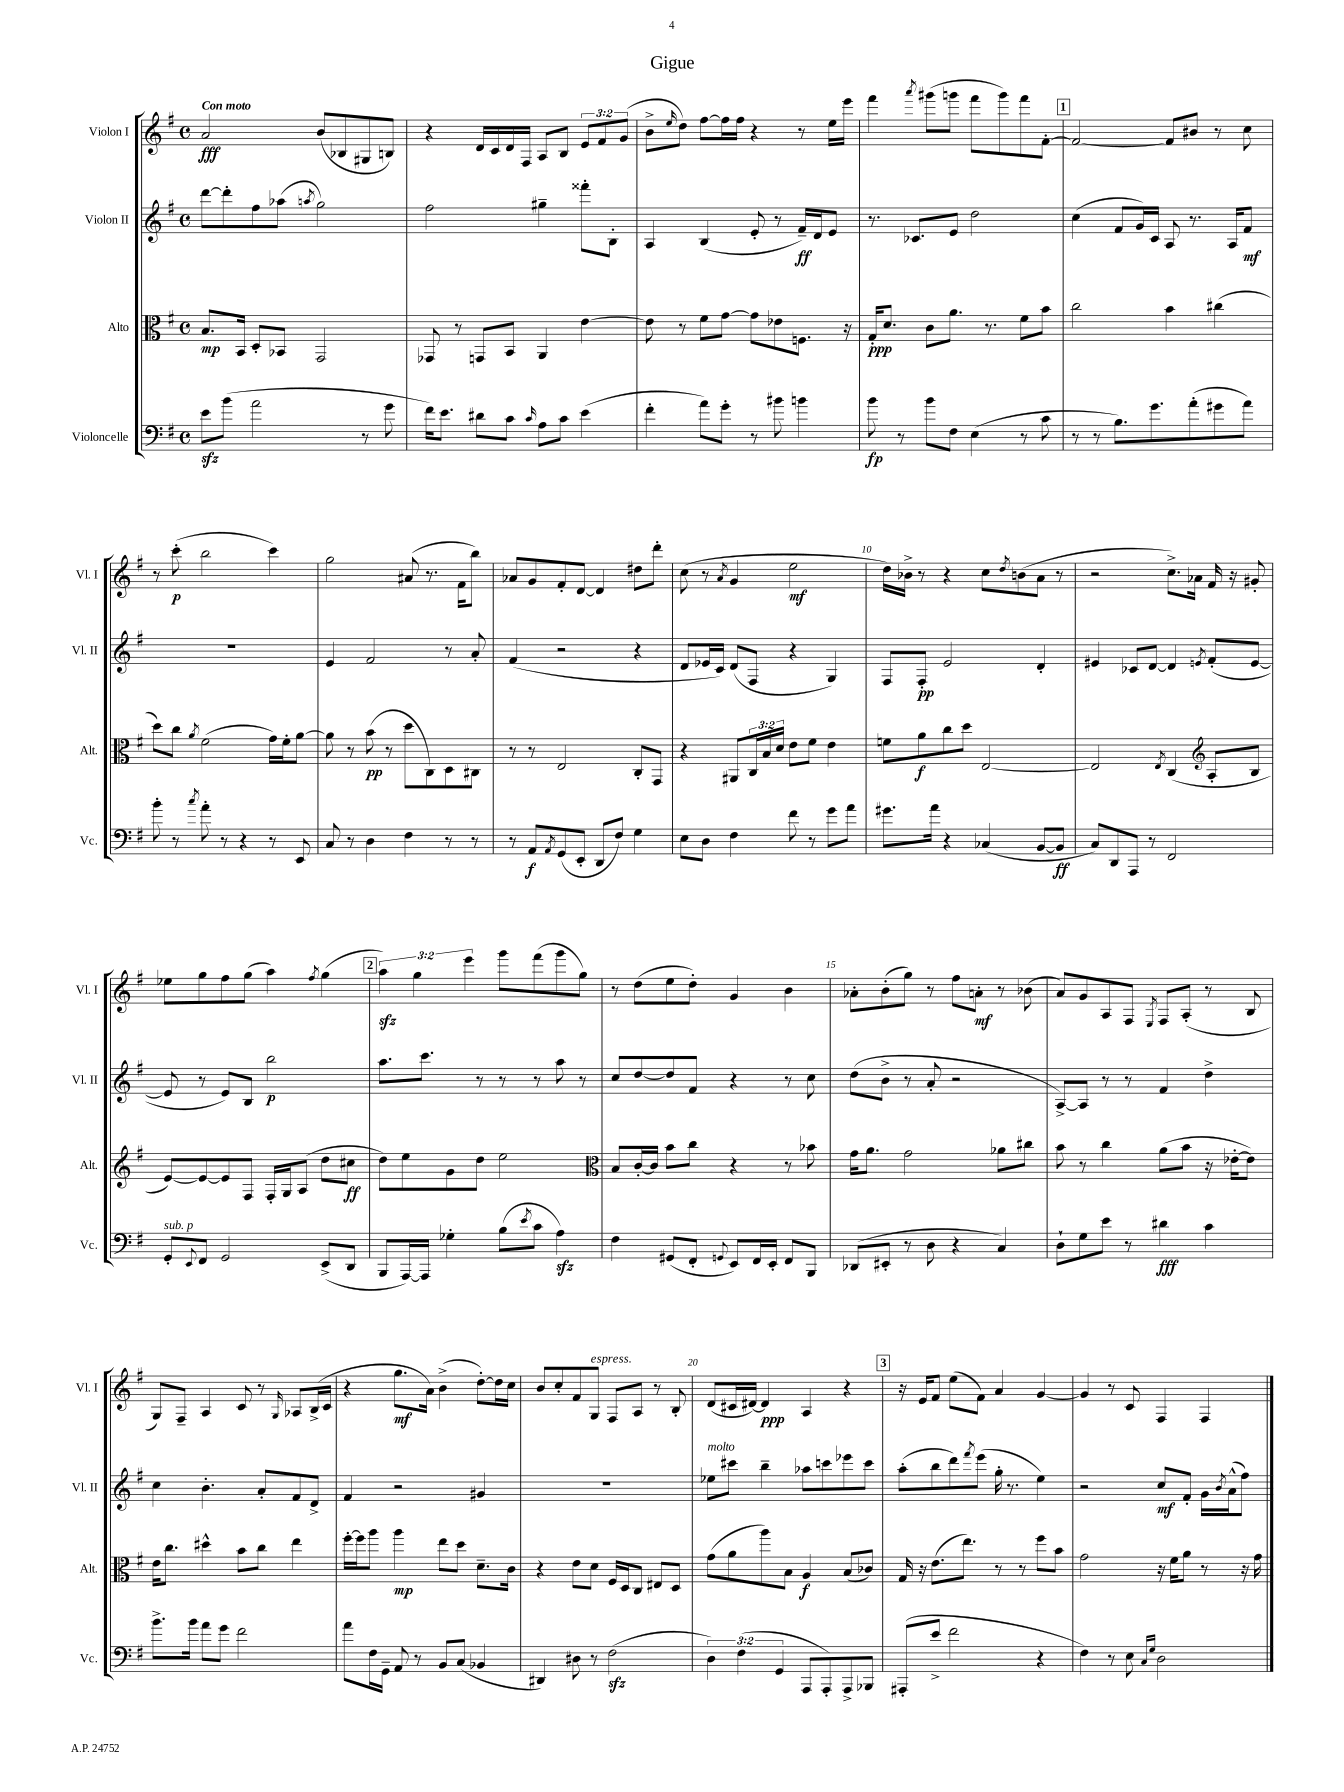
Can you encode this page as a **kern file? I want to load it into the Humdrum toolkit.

**kern	**kern	**kern	**kern
*staff4	*staff3	*staff2	*staff1
*clefF4	*clefC3	*clefG2	*clefG2
*k[f#]	*k[f#]	*k[f#]	*k[f#]
*M4/4	*M4/4	*M4/4	*M4/4
*met(c)	*met(c)	*met(c)	*met(c)
8e\L	8.B/L	[8ddd\L	2a/
(8b\J	.	8ddd'\]	.
.	16BB/Jk	.	.
2a\	8D'/L	8ff#\	.
.	8BB-/J	(8aa-\J	.
.	.	8qaa/	.
.	2GG/	2gg\)	(8b/L
.	.	.	8B-/
8r	.	.	8G#/
8g\	.	.	8B/J)
=	=	=	=
16f#\LK)	8GG-/	2ff#\	4r
8.e\J	.	.	.
.	8r	.	.
8d#\L	8GG/L	.	16d/LL
.	.	.	16c/
8c\J	8BB/J	.	16d/
.	.	.	16F#/JJ
16qqc/	.	.	.
8A\L	4AA/	4gg#~\	8A/L
8c\J	.	.	8B/J
(4e\	[4e\	8fff##'\L	12e/L
.	.	.	12f#/
.	.	8B'\J	.
.	.	.	(12g/J
=	=	=	=
4f#'\	8e\]	4A/	8b^\L
.	.	.	16qqee/
.	8r	.	8dd\J)
8a\L)	8f#\L	(4B/	[8ff#\L
8g'\J	[8g\J	.	16ff#\]L
.	.	.	16ff#\JJ
8r	8g\]L	8e'/	4r
8b#\	8e-\	8r	.
4b\	8.F\J	16f#~/LL)	8r
.	.	16d/J	.
.	.	8e/J	16ee\LL
.	16r	.	16eee\JJ
=	=	=	=
8b\	16G'/LK	8.r	4fff#\
.	8.d/J	.	.
8r	.	.	.
.	.	8.c-/L	.
.	.	.	8qaaa/
8b\L	8c\L	.	(8ggg#\L
8F#\J	8.a\J	8e/J	8ggg\J
(4E\	.	2dd\	8fff#\L
.	8.r	.	.
.	.	.	8ggg\)
8r	8f#\L	.	8fff#\
8c\	8b\J	.	[8f#'\J
=	=	=	=
8r	2cc\	(4cc\	2f#/_
8r	.	.	.
8.B\L)	.	8f#/L	.
.	.	16g/L)	.
8.g\	.	16c/JJ	.
.	4b\	8A/	8f#/]L
(8a'\	.	8.r	8b#/J
8g#\	(4cc#\	.	8r
.	.	16A/LK	.
8a\J)	.	8f#/J	8cc\
=	=	=	=
8b'\	8dd\L)	1r	8r
8r	8cc\J	.	(8ccc'\
8qcc/	8qa/	.	.
8a'\	(2f#\	.	2bb\
8r	.	.	.
4r	.	.	.
8r	16g\LL)	.	4ccc\)
.	16f#'\J	.	.
8EE/	[8a\J	.	.
=	=	=	=
8C/	8a\]	4e/	2gg\
8r	8r	.	.
4D\	(8b\	2f#/	.
.	8r	.	.
4F#\	8dd\L	.	(8a#/
.	8C\)	.	8.r
8r	8D\	8r	.
.	.	.	16f#\LK
8r	8C#\J	8a'/	8bb\J)
=	=	=	=
8r	8r	(4f#/	8a-/L
8AA/L	8r	.	8g/
8qAA/	.	.	.
(8GG/	2E/	2r	8f#'/
8EE'/J	.	.	[8d/J
8DD/L	.	.	4d/]
8F#/J)	.	.	.
4G\	8C'/L	4r	8dd#\L
.	8GG/J	.	8ddd'\J
=	=	=	=
8E\L	4r	8d/L	(8cc\
8D\J	.	16e-/L	8r
.	.	16c/JJ)	.
.	.	.	8qa/
4F#\	8AA#/L	(8d/L	4g/
.	24C/L	8F#/J	.
.	24B/	.	.
.	24d/JJ	.	.
8f#\	8e\L	4r	2ee\
8r	8f#\J	.	.
8g\L	4e\	4G/)	.
8a\J	.	.	.
=	=	=	=
8.g#\L	8f\L	8F#/L	16dd\LL)
.	.	.	16b-^\JJ
.	8a\	8F#'/J	8r
16a\Jk	.	.	.
4r	8cc\	2e/	4r
.	8dd\J	.	.
(4C-/	[2E/	.	8cc\L
.	.	.	8qdd/
.	.	.	(8b\
[8BB/L	.	4d'/	8a\J
8BB/]J	.	.	8r
=	=	=	=
8C/L)	2E/]	4e#/	2r
8DD/	.	.	.
8AAA/J	.	8c-/L	.
8r	.	[8d/J	.
.	8qE/	.	.
2FF#/	(4C/	4d/]	8.cc^\L)
.	.	.	16a-\Jk
*	*clefG2	*	*
.	.	8qe/	.
.	8A'/L	(8f#'/L	16f#/
.	.	.	16r
.	8B/J	[8e/J	8g#'/
=	=	=	=
8GG'/L	[8e/L)	8e/]	8ee-\L
8qqEE/	.	.	.
8FF#/J	8e/_	8r	8gg\
2GG/	8e/]	8e/L)	8ff#\
.	8F#/J	8B/J	(8gg\J
.	16F#'/LL	2bb\	4aa\)
.	16G/J	.	.
.	(8A/J	.	.
.	.	.	8qff#/
(8EE^/L	8dd\L	.	(4gg\
8DD/J	8cc#\J	.	.
=	=	=	=
8BBB/L	8dd\L)	8.aa\L	6aa\)
[16AAA/L)	8ee\	.	.
.	.	.	6gg\
16AAA/]JJ	.	8.ccc\J	.
4G-'\	8g\	.	.
.	.	.	6eee\
.	8dd\J	8r	.
(8B\L	2ee\	8r	8ggg\L
8qe/	.	.	.
8c\J	.	8r	(8fff#\
4A\)	.	8aa\	8ggg\
.	.	8r	8gg\J)
=	=	=	=
*	*clefC3	*	*
4F#\	8B/L	8cc/L	8r
.	[16c'/L	[8dd/	(8dd\L
.	16c/]JJ	.	.
(8GG#/L	8b\L	8dd/]	8ee\
8FF#'/J	8cc\J	8f#/J	8dd'\J)
8qqGG/	.	.	.
8EE/L)	4r	4r	4g/
16FF#/L	.	.	.
16EE'/JJ	.	.	.
8FF#/L	8r	8r	4b\
8BBB/J	8b-\	8cc\	.
=	=	=	=
(8DD-/L	16g\LK	(8dd\L	8a-'\L
.	8.a\J	.	.
8EE#'/J	.	8b^\J	(8b'\
8r	2g\	8r	8gg\J)
8D\	.	8a'/	8r
4r	.	2r	8ff#\L
.	.	.	8a'\J
4C/)	8a-\L	.	8r
.	8cc#\J	.	(8b-\
=	=	=	=
8D`\L	8b\	[8A^/L)	8a/L)
8G\	8r	8A/]J	8g/
8e\J	4cc\	8r	8A/
8r	.	8r	8F#/J
.	.	.	8qE/
4d#\	(8a\L	4f#/	8F#/L
.	8b\J	.	(8A'/J
4c\	16r	4dd^\	8r
.	[16e-'\LK	.	.
.	8e-\]J)	.	8B/
=	=	=	=
8.b^\L	16e\LK	4cc\	8G/L)
.	8.cc\J	.	.
.	.	.	8F#~/J
16b\Jk	.	.	.
8a\L	4dd#^^\	4.b'\	4A/
8g\J	.	.	.
2f#\	8b\L	.	8c/
.	8cc\J	8a'/L	8r
.	.	.	16qqG/
.	4ee\	8f#/	8A-/L
.	.	8d^/J	(16B^/L
.	.	.	16c/JJ
=	=	=	=
8a\L	[16ff#'\LL	4f#/	4r
.	16ff#\]J	.	.
16F#\L	8aa\J	.	.
16GG~\JJ	.	.	.
8AA/	4aa\	2r	8.gg\L
8r	.	.	.
.	.	.	16a\Jk)
8BB/L	8ee\L	.	(4b^\
(8C/J	8dd\J	.	.
4BB-/	8.d~\L	4g#/	[8dd'\L)
.	.	.	16dd\]L
.	16c\Jk	.	16cc\JJ
=	=	=	=
4DD#/)	4r	1r	8b/L
.	.	.	8cc'/
8D#\	8e\L	.	8f#/
8r	8d\J	.	8G/J
(2F#\	16F#/LL	.	8F#/L
.	16D/J	.	.
.	8C/J	.	8A/J
.	8E#/L	.	8r
.	8D/J	.	8B'/
=	=	=	=
6D\)	(8g\L	8ee-\L	(8d/L
.	8a\	8ccc#\J	16c#/L
(6F#\	.	.	.
.	.	.	[16d#/JJ)
.	8aa\)	4bb~\	4d#/]
6GG/	.	.	.
.	8B\J	.	.
8AAA/L	4A/	8aa-\L	4A/
8AAA'/)	.	8ccc\	.
8AAA^/	(8B/L	8eee-\	4r
8BBB-/J	8c-/J)	8ccc\J	.
=	=	=	=
(8AAA#'/L	16G/	(8aa'\L	16r
.	16r	.	16e/LK
8e^/J	(8.e\L	8bb\	8f#/J
2f#\	.	8ddd\)	(8ee\L
.	8.ee\J)	.	.
.	.	8qfff#/	.
.	.	(8eee\J	8f#\J)
.	8r	16gg'\	4a/
.	.	8.r	.
.	8r	.	.
4r	8ff#\L	4ee\)	[4g/
.	8b\J	.	.
=	=	=	=
4F#\)	2g\	2r	4g/]
8r	.	.	8r
8E\	.	.	8c/
16qqC/LL	.	.	.
16qqG/JJ	.	.	.
2D\	16r	8cc/L	4F#/
.	16f#\LK	.	.
.	8a\J	8f#'/J	.
.	8r	16g\LL	4F#/
.	.	8qb/	.
.	.	(16a^^\J	.
.	16r	8ff#\J)	.
.	16g\	.	.
==	==	==	==
*-	*-	*-	*-
